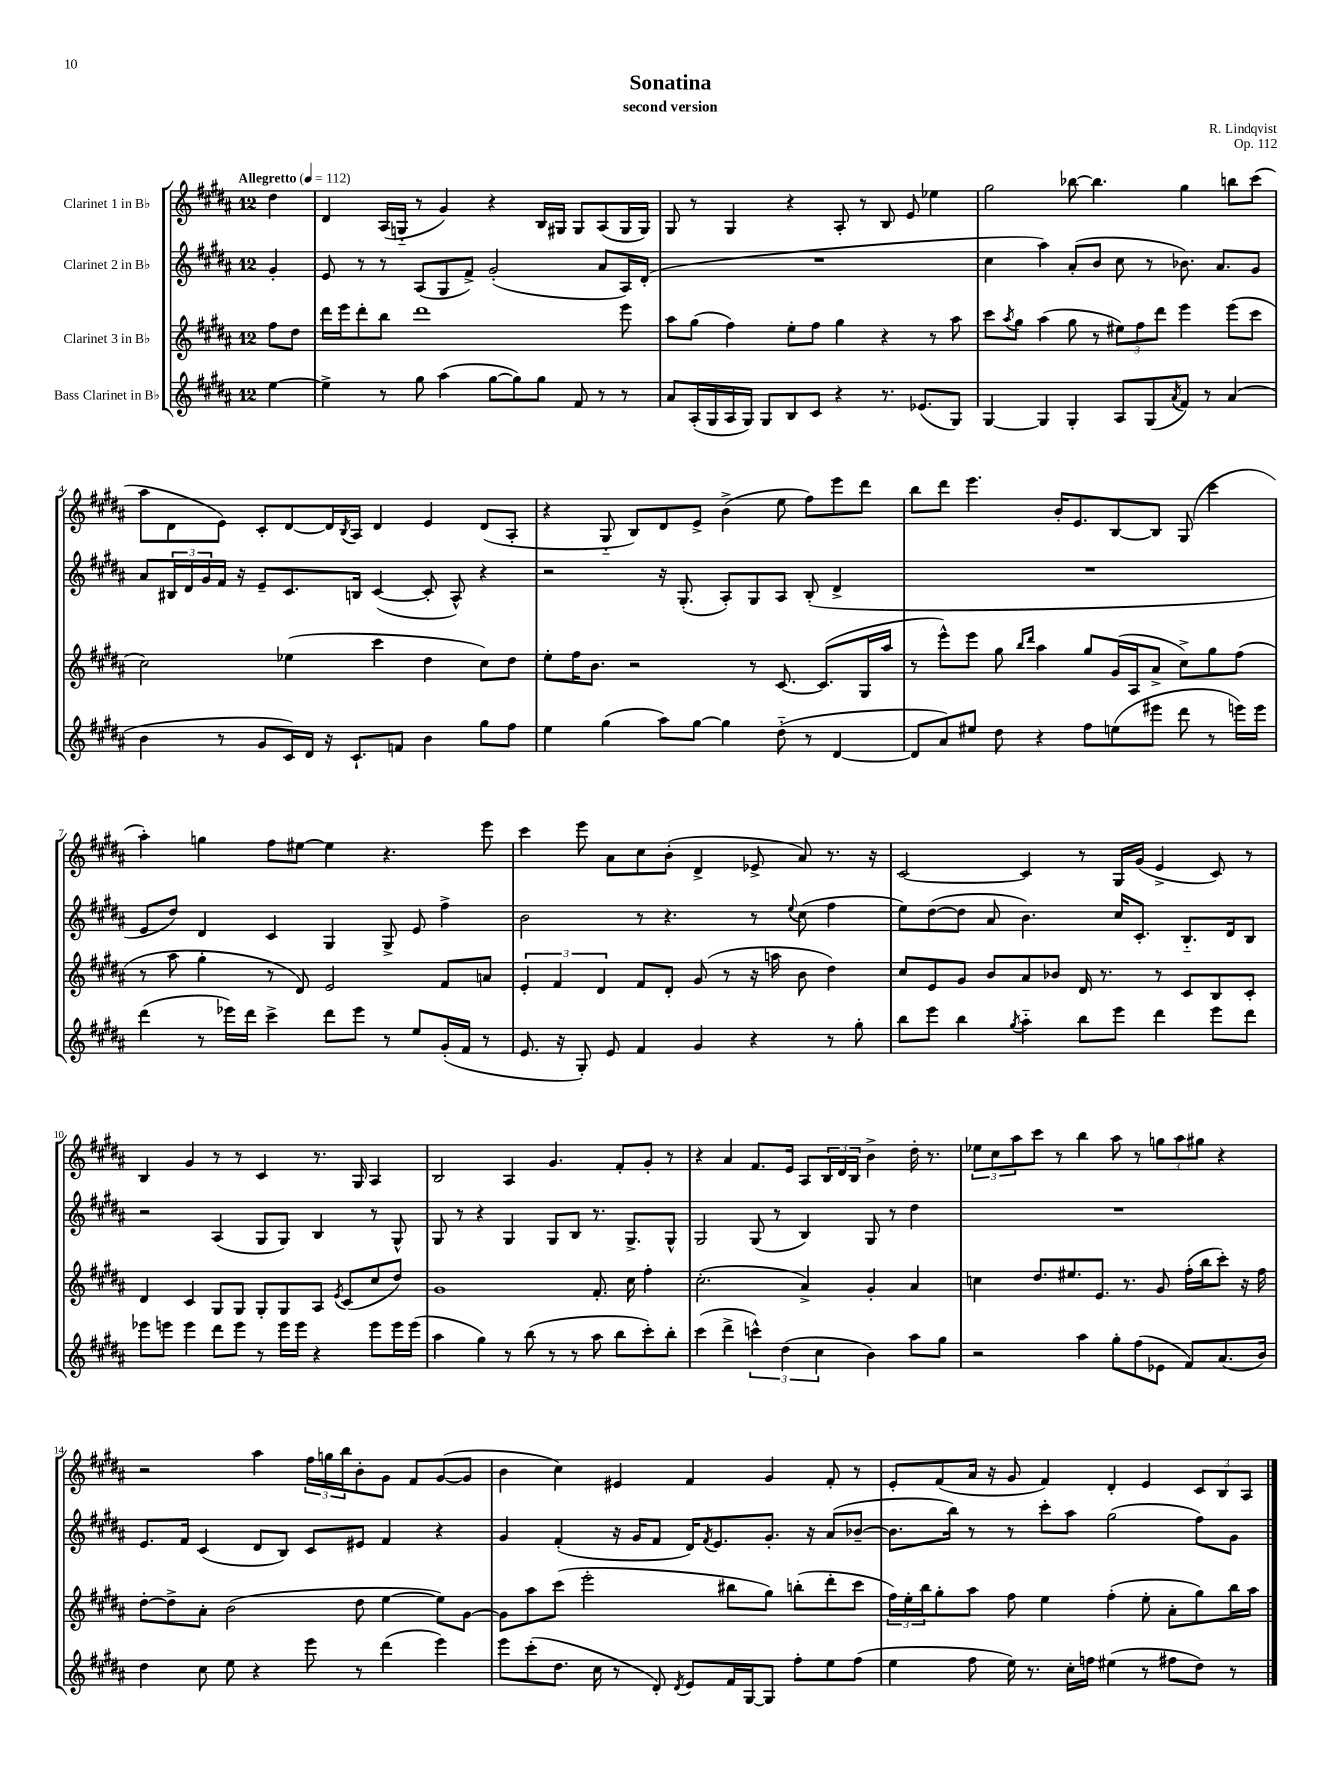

**kern	**kern	**kern	**kern
*part4	*part3	*part2	*part1
*staff4	*staff3	*staff2	*staff1
*I"Bass Clarinet in B♭	*I"Clarinet 3 in B♭	*I"Clarinet 2 in B♭	*I"Clarinet 1 in B♭
*clefG2	*clefG2	*clefG2	*clefG2
*k[f#c#g#d#a#]	*k[f#c#g#d#a#]	*k[f#c#g#d#a#]	*k[f#c#g#d#a#]
*M12/8	*M12/8	*M12/8	*M12/8
*MM112	*MM112	*MM112	*MM112
=	=	=	=
!	!	!	!LO:TX:a:B:t=Allegretto
[4ee\	8ff#\L	4g#'/	4dd#\
.	8dd#\J	.	.
=1	=1	=1	=1
4ee^\]	16ddd#\LL	8e/	4d#/
.	16eee\J	.	.
.	8ddd#'\	8r	.
8r	8bb\J	8r	(16A#/LL
.	.	.	16Gn/JJ
8gg#\	1ddd#	(8A#/L	8r
(4aa#\	.	8G#/	4g#/)
.	.	8f#^/J)	.
[8gg#\L	.	(2g#'/	4r
8gg#\])	.	.	.
8gg#\J	.	.	16B/LL
.	.	.	16G#X/JJ
8f#/	.	.	8G#/L
8r	.	8a#/L	(8A#/
8r	8eee\	16A#/L)	16G#/L
.	.	(16d#'/JJ	16G#/JJ)
=2	=2	=2	=2
8a#/L	8aa#\L	1.r	8G#/
(16A#'/L	(8gg#\J	.	8r
16G#/	.	.	.
16A#/	4ff#\)	.	4G#/
16G#/JJ)	.	.	.
8G#/L	.	.	.
8B/	8ee'\L	.	4r
8c#/J	8ff#\J	.	.
4r	4gg#\	.	8A#'/
.	.	.	8r
8.r	4r	.	8B/
.	.	.	8e/
(8.e-X/L	.	.	.
.	8r	.	4ee-X\
8G#/J)	8aa#\	.	.
=3	=3	=3	=3
[4G#/	8ccc#\L	4cc#\	2gg#\
.	8qaa#/	.	.
.	8gg#\J	.	.
4G#/]	(4aa#\	4aa#\)	.
4G#'/	8gg#\	(8a#'/L	[8bb-X\
.	8r	8b/J	4.bb-\]
8A#/L	12ee#X\L)	8cc#\	.
.	12ff#\	.	.
(8G#/	.	8r	.
.	12ddd#\J	.	.
8qa#/	.	.	.
8f#/J)	4eee\	8.b-X\)	4gg#\
8r	.	.	.
.	.	8.a#/L	.
(4a#/	(8eee\L	.	8bbn\L
.	8ccc#\J	8g#/J	(8ccc#\J
!!LO:LB:g=z
=4	=4	=4	=4
4b\	2cc#\)	8a#/L	8aa#\L
.	.	24B#X/L	8d#\
.	.	24d#/	.
.	.	24g#/	.
8r	.	16f#/JJ	8e\J)
.	.	16r	.
8g#/L	.	8e~/L	8c#'/L
16c#/L)	(4ee-X\	8.c#/	[8d#/
16d#/JJ	.	.	.
16r	.	.	16d#/L]
.	.	.	8qB/
8.c#`/L	.	16Bn/Jk	16A#/JJ
.	4ccc#\	([4c#/	4d#/
8fn/J	.	.	.
4b\	4dd#\	8c#'/]	4e/
.	.	8A#^^/)	.
8gg#\L	8cc#\L)	4r	(8d#/L
8ff#\J	8dd#\J	.	8A#'/J
=5	=5	=5	=5
4ee\	8ee'\L	2r	4r
.	16ff#\K	.	.
.	8.b\J	.	.
(4gg#\	.	.	8G#/
.	2r	.	8B/L)
8aa#\L)	.	16r	8d#/
.	.	(8.G#'/	.
[8gg#\J	.	.	8e^/J
4gg#\]	.	8A#'/L)	(4b^\
.	8r	8G#/	.
(8dd#\	[8.c#/	8A#/J	8ee\
8r	.	(8B'/	8ff#\L)
.	(8.c#/L]	.	.
[4d#/	.	4d#^/	8eee\
.	16G#/L	.	8ddd#\J
.	16aa#/JJ	.	.
=6	=6	=6	=6
8d#/L]	8r	1.r	8bb\L
8a#/)	8eee^^\L)	.	8ddd#\J
8ee#X/J	8eee\J	.	4.eee\
8dd#\	8gg#\	.	.
.	16qqbb/LL	.	.
.	16qqddd#/JJ	.	.
4r	4aa#\	.	.
.	.	.	16b'/KL
.	.	.	8.e/
8ff#\L	8gg#/L	.	.
(8een\	(16g#/L	.	[8B/
.	16A#/J	.	.
8eee#X\J	8a#^/J	.	8B/J]
8ddd#\	8cc#^\L)	.	(8G#/
8r	8gg#\	.	4ccc#\
16eeen\LL)	(8ff#\J	.	.
16eee\JJ	.	.	.
!!LO:LB:g=z
=7	=7	=7	=7
(4ddd#\	8r	8e/L	4aa#'\)
.	8aa#\	8dd#/J)	.
8r	4gg#'\	4d#/	4ggn\
16eee-X\LL)	.	.	.
16ddd#\JJ	.	.	.
4ccc#^\	8r	4c#/	8ff#\L
.	8d#/)	.	[8ee#X\J
8ddd#\L	2e/	4G#/	4ee#\]
8eee-\J	.	.	.
8r	.	8G#^/	4.r
8ee/L	.	8e/	.
(16g#'/L	8f#/L	4ff#^\	.
16f#/JJ	.	.	.
8r	8an/J	.	8eee\
=8	=8	=8	=8
8.e/	6e'/	2b\	4ccc#\
.	6f#/	.	.
16r	.	.	.
8G#'/)	.	.	8eee\
.	6d#/	.	.
8e/	.	.	8a#\L
4f#/	8f#/L	8r	8cc#\
.	8d#'/J	4.r	(8b'\J
4g#/	(8g#/	.	4d#^/
.	8r	.	.
4r	16r	8r	8e-X^/
.	16aan\	.	.
.	.	8qqee/	.
.	8b\	(8cc#\	8a#/)
8r	4dd#\)	4ff#\	8.r
8gg#'\	.	.	.
.	.	.	16r
=9	=9	=9	=9
8bb\L	8cc#/L	8ee\L)	[2c#/
8eee\J	8e/	([8dd#\	.
4bb\	8g#/J	8dd#\J]	.
.	8b/L	8a#/	.
8qgg#/	.	.	.
4aa#\	8a#/	4.b\)	4c#/]
.	8b-X/J	.	.
8bb\L	16d#/	.	8r
.	8.r	.	.
8eee\J	.	16cc#/KL	16G#/LL
.	.	8.c#'/J	(16g#/JJ
4ddd#\	8r	.	4e^/
.	8c#/L	8.B/L	.
8eee\L	8B/	.	8c#/)
.	.	16d#/k	.
8ddd#\J	8c#'/J	8B/J	8r
!!LO:LB:g=z
=10	=10	=10	=10
8eee-X\L	4d#/	2r	4B/
8eeen\J	.	.	.
4eee\	4c#/	.	4g#/
8ddd#\L	8G#/L	(4A#/	8r
8eee\J	8G#/J	.	8r
8r	8G#'/L	8G#/L	4c#/
16eee\LL	8G#/	8G#/J)	.
16eee\JJ	.	.	.
4r	8A#/J	4B/	8.r
.	8qe/	.	.
.	(8c#/L	.	.
.	.	.	16G#/
8eee\L	8cc#/	8r	4A#/
16eee\L	8dd#/J)	8G#^^/	.
(16eee\JJ	.	.	.
=11	=11	=11	=11
4aa#\	1g#	8G#/	2B/
.	.	8r	.
4gg#\)	.	4r	.
8r	.	4G#/	4A#/
(8bb\	.	.	.
8r	.	8G#/L	4.g#/
8r	.	8B/J	.
8aa#\	8.f#'/	8.r	.
8bb\L	.	.	8f#'/L
.	16cc#\	8.G#^/L	.
8ccc#'\)	4ff#'\	.	8g#'/J
8bb'\J	.	8G#^^/J	8r
=12	=12	=12	=12
(4ccc#\	(2.cc#'\	2G#/	4r
4ddd#^\	.	.	4a#/
6cccn^^\)	.	(8G#/	8.f#/L
.	.	8r	.
(6dd#\	.	.	.
.	.	.	16e/Jk
.	4a#^/)	4B/)	8A#/L
6cc#\	.	.	.
.	.	.	24B/L
.	.	.	24d#/
.	.	.	24B/JJ
4b\)	4g#'/	8G#/	4b^\
.	.	8r	.
8aa#\L	4a#/	4dd#\	16dd#'\
.	.	.	8.r
8gg#\J	.	.	.
=13	=13	=13	=13
2r	4ccn\	1.r	12ee-X\L
.	.	.	12cc#\
.	.	.	12aa#\
.	8.dd#/L	.	8ccc#\J
.	.	.	8r
.	8.ee#X/	.	.
4aa#\	.	.	4bb\
.	8.e/J	.	.
8gg#'\L	.	.	8aa#\
.	8.r	.	.
(8ff#\	.	.	8r
8e-X\J	8g#/	.	12ggn\L
.	.	.	12aa#\
8f#/L)	(16ff#'\LL	.	.
.	.	.	12gg#X\J
.	16bb\J	.	.
(8.a#/	8ccc#'\J)	.	4r
.	16r	.	.
16b/Jk)	16ff#\	.	.
!!LO:LB:g=z
=14	=14	=14	=14
4dd#\	[8dd#'\L	8.e/L	2r
.	8dd#^\]	.	.
.	.	16f#/Jk	.
8cc#\	8a#'\J	(4c#/	.
8ee\	(2b\	.	.
4r	.	8d#/L	4aa#\
.	.	8B/J)	.
8eee\	.	8c#/L	24ff#\LL
.	.	.	24ggn\
.	.	.	24bb\J
8r	8dd#\	8e#X/J	8b'\
(4ddd#\	[4ee\	4f#/	8g#\J
.	.	.	8f#/L
4eee\)	8ee\L])	4r	([8g#/
.	[8g#\J	.	8g#/J]
=15	=15	=15	=15
8eee\L	8g#\L]	4g#/	4b\
(8ccc#'\	8aa#\	.	.
8.dd#\J	(8ccc#\J	(4f#'/	4cc#\)
.	2eee'\	.	.
16cc#\	.	.	.
8r	.	16r	4e#X/
.	.	16g#/KL	.
8d#'/)	.	8f#/J	.
8qd#/	.	.	.
8e/L	.	16d#/KL)	4f#/
.	.	8qf#/	.
.	.	8.e/	.
16f#/L	8bb#X\L	.	.
[16G#/J	.	.	.
8G#/J]	8gg#\J)	8.g#'/J	4g#/
8ff#'\L	(8bbn'\L	.	.
.	.	16r	.
8ee\	8ddd#'\	(8a#/L	8f#'/
(8ff#\J	8ccc#\J	[8b-X~/J	8r
=16	=16	=16	=16
4ee\	24ff#\LL)	8.b-\L]	8e'/L
.	24ee'\	.	.
.	24bb\J	.	.
.	8gg#'\	.	(8f#/
.	.	16bb\Jk)	.
8ff#\	8aa#\J	8r	16a#/Jk
.	.	.	16r
16ee\)	8ff#\	8r	8g#/
8.r	.	.	.
.	4ee\	8ccc#'\L	4f#/)
16cc#'\LL	.	8aa#\J	.
16ffn\JJ	.	.	.
(4ee#X\	(4ff#'\	(2gg#\	4d#'/
8r	8ee'\	.	4e/
8ff#X\L	8a#'\L	.	.
8dd#\J)	8gg#\)	8ff#\L)	12c#/L
.	.	.	12B/
8r	16bb\L	8g#\J	.
.	.	.	12A#/J
.	16aa#\JJ	.	.
==	==	==	==
*-	*-	*-	*-
